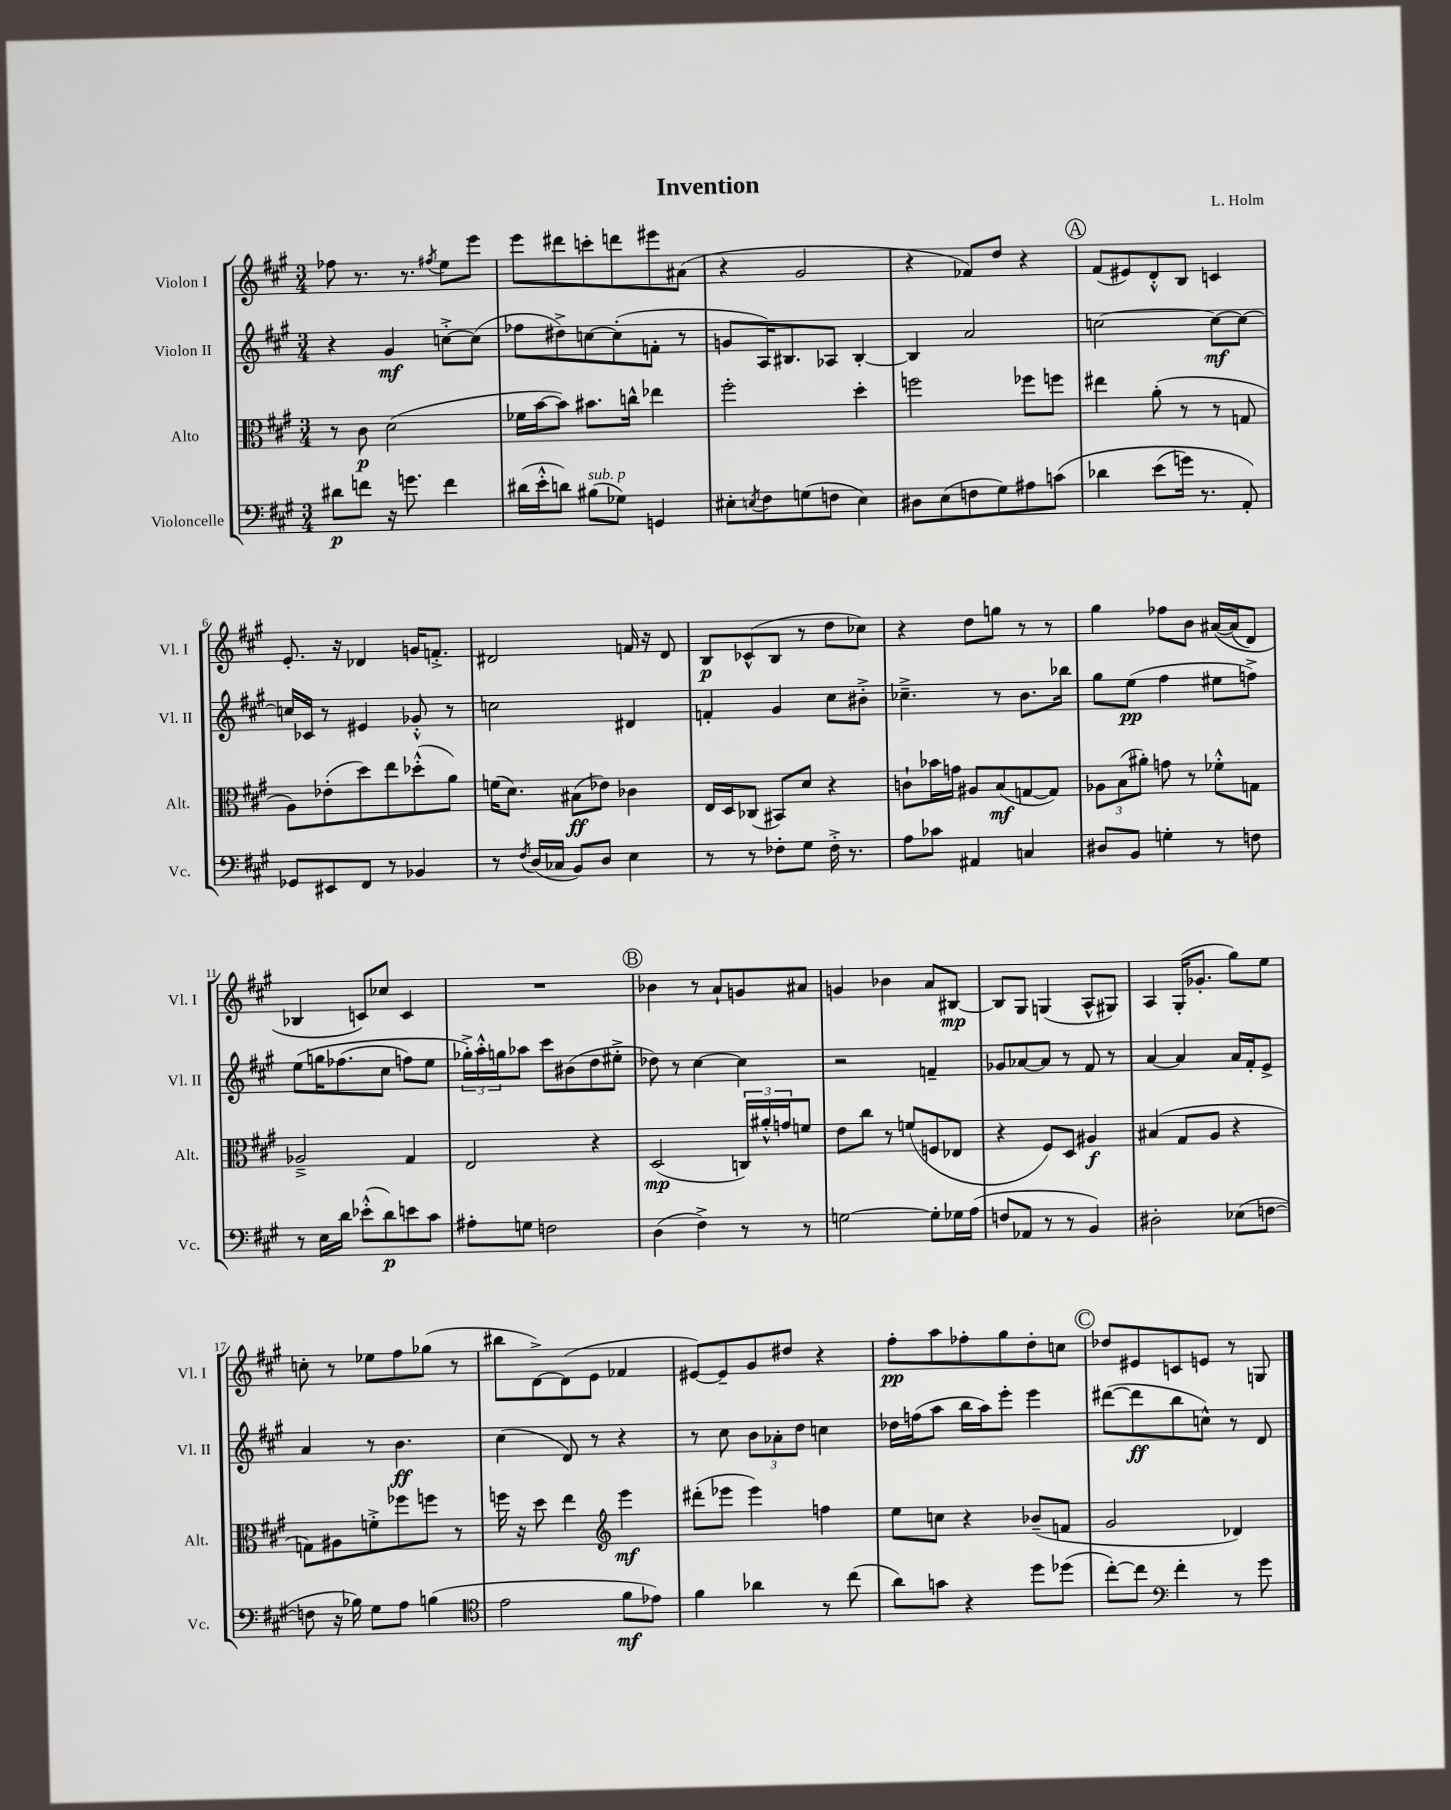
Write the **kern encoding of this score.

**kern	**kern	**kern	**kern
*staff4	*staff3	*staff2	*staff1
*clefF4	*clefC3	*clefG2	*clefG2
*k[f#c#g#]	*k[f#c#g#]	*k[f#c#g#]	*k[f#c#g#]
*M3/4	*M3/4	*M3/4	*M3/4
8d#	8r	4r	8ff-
8f	8c#	.	8.r
16r	(2d	4g#	.
8.g	.	.	8.r
.	.	.	8qff#
4f	.	[8cc'^	8ee
.	.	(8cc]	8eee
=	=	=	=
(16d#	16f-	8ff-	8eee
16e'^^	[16b	.	.
8d)	8b])	8dd#^)	8ddd#
(8B#	8.b#	[8cc	8ccc'
8G-)	.	(8cc']	8ddd
.	16cc^^	.	.
4GG	4ee-	8f'	8eee#
.	.	8r	(8a#
=	=	=	=
8E#'	2ff#'	8g	4r
8qE	.	.	.
8F#	.	16A)	.
.	.	8.B#	.
(8G	.	.	2g#
8F	.	8A-	.
4E)	4dd'	[4B#'	.
=	=	=	=
8D#	2ff	4B#]	4r
(8E	.	.	.
8F	.	2a	8f-)
8G#)	.	.	8dd
8A#	8ff-	.	4r
&(8c	8ff	.	.
=	=	=	=
4d-	4ee#	[2cc	(8f#
.	.	.	8e#)
(8e	(8a'	.	8d'^^
16g)	8r	.	8B
8.r	.	.	.
.	8r	8cc_	4c
8AA'&)	8G	8cc_	.
=	=	=	=
8GG-	8A)	16cc]	8.e'
.	.	16c-	.
8EE#	(8e-'	8r	.
.	.	.	16r
8FF#	8dd)	4e#	4d-
8r	8ee	.	.
4BB-	(8dd-'^^	8g-'^^	16g
.	.	.	8.f'^
.	8a)	8r	.
=	=	=	=
8r	(16f	2cc	2d#
.	8.d)	.	.
8qF#	.	.	.
(16D	.	.	.
16C-	.	.	.
8BB)	(8B#	.	.
8D	8e-)	.	.
4E	4c-	4d#	16f
.	.	.	16r
.	.	.	8d#
=	=	=	=
8r	16E	4f'	8B
.	16D	.	.
8r	(8C-	.	(8c-^^
8F-'	8BB#)	4g#	8B
8G#	8d	.	8r
16F-'^	4r	8cc#	8dd
8.r	.	.	.
.	.	8b#'^	8cc-)
=	=	=	=
8A	8c`	4.cc-~^	4r
8c-	16b-	.	.
.	16g	.	.
4AA#	8A#	.	8dd
.	(8B	8r	8gg
4C	[8G	8.b	8r
.	8G])	.	8r
.	.	16bb-	.
=	=	=	=
8D#	12A-	8gg#	4gg#
.	(12B	.	.
8BB	.	(8ee	.
.	12a#')	.	.
4G'	8g	4ff#	8ff-
.	8r	.	8b
8r	8f-'^^	8ee#	&([16a#
.	.	.	(16a#]
8F	8G	8ff^)	8d)
=	=	=	=
8r	2A-~^	&(8ee	4B-
16E	.	16gg	.
16d	.	(8.ff-	.
(8e-'^^	.	.	8c&)
8d)	.	8cc#	8cc-
8e	4G#	8ff)	4c
8c#	.	8ee	.
=	=	=	=
8A#'	2E	24gg-'^&)	2.r
.	.	24aa'^^	.
.	.	24gg	.
8G	.	8aa-	.
2F	.	8ccc#	.
.	.	(8b#	.
.	4r	8dd	.
.	.	8ee#'^	.
=	=	=	=
(4D	(2D	8dd-)	4b-
.	.	8r	.
4F#^)	.	[4cc#	8r
.	.	.	8a`
8r	24C)	4cc#]	8g
.	24a#'^^	.	.
.	24g	.	.
8r	8f	.	8a#
=	=	=	=
[2G	8e	2r	4g
.	8cc#	.	.
.	8r	.	4b-
.	(8f	.	.
8G']	8F	4f~	8a
16G-	8E-	.	[8B#
(16A	.	.	.
=	=	=	=
8F	4r	8g-	8B#]
8AA-	.	[8a-	8G#
8r	8F#)	8a-]	(4G
8r	8D	8r	.
4BB)	4A#	8f#	8A^^
.	.	8r	8G#)
=	=	=	=
2D#'	(4B#	[4a	4A
.	8G#	4a]	(16G#'
.	.	.	8.g-'
.	8A	.	.
(8E-	4r	16a	8gg#)
.	.	16f#'	.
[8F	.	8e^	8ee
=	=	=	=
8F]	8G)	4a	8cc'
16r	8A#	.	8r
16B-)	.	.	.
8G#	8f'^	8r	8ee-
8A	8ff-	4.b	8ff#
(4B	8ff	.	(8gg-
.	8r	.	8r
=	=	=	=
*clefC4	*	*	*
2e	16ff	(4cc#	8bb#
.	16r	.	.
.	8dd	.	[8d^)
.	4ee	8d)	(8d]
.	.	8r	8e
*	*clefG2	*	*
8f#	4eee	4r	4f-
8e-)	.	.	.
=	=	=	=
4f#	(8ddd#'	8r	[8e#)
.	8eee-	8cc#	8e#~]
4a-	4eee-)	12b	8g#
.	.	12a-'	.
.	.	.	8dd#
.	.	12dd	.
8r	4ff	4cc	4r
(8cc#	.	.	.
=	=	=	=
8a)	8ee	16dd-	8ff#'
.	.	(16ff	.
8g	8cc	8aa	8aa
4r	4r	16bb	8ff-'
.	.	16aa)	.
.	.	8eee'	8gg#
8dd	(8b-~	4eee	8dd'
(8dd-	8f	.	8cc
=	=	=	=
[8cc#')	2g#	([8ddd#	8dd-
8cc#]	.	8ddd#]	8e#
*clefF4	*	*	*
4f#'	.	8bb	8c
.	.	8cc^^)	8e
8r	4d-)	8r	8r
8g#	.	8d	8G
==	==	==	==
*-	*-	*-	*-
